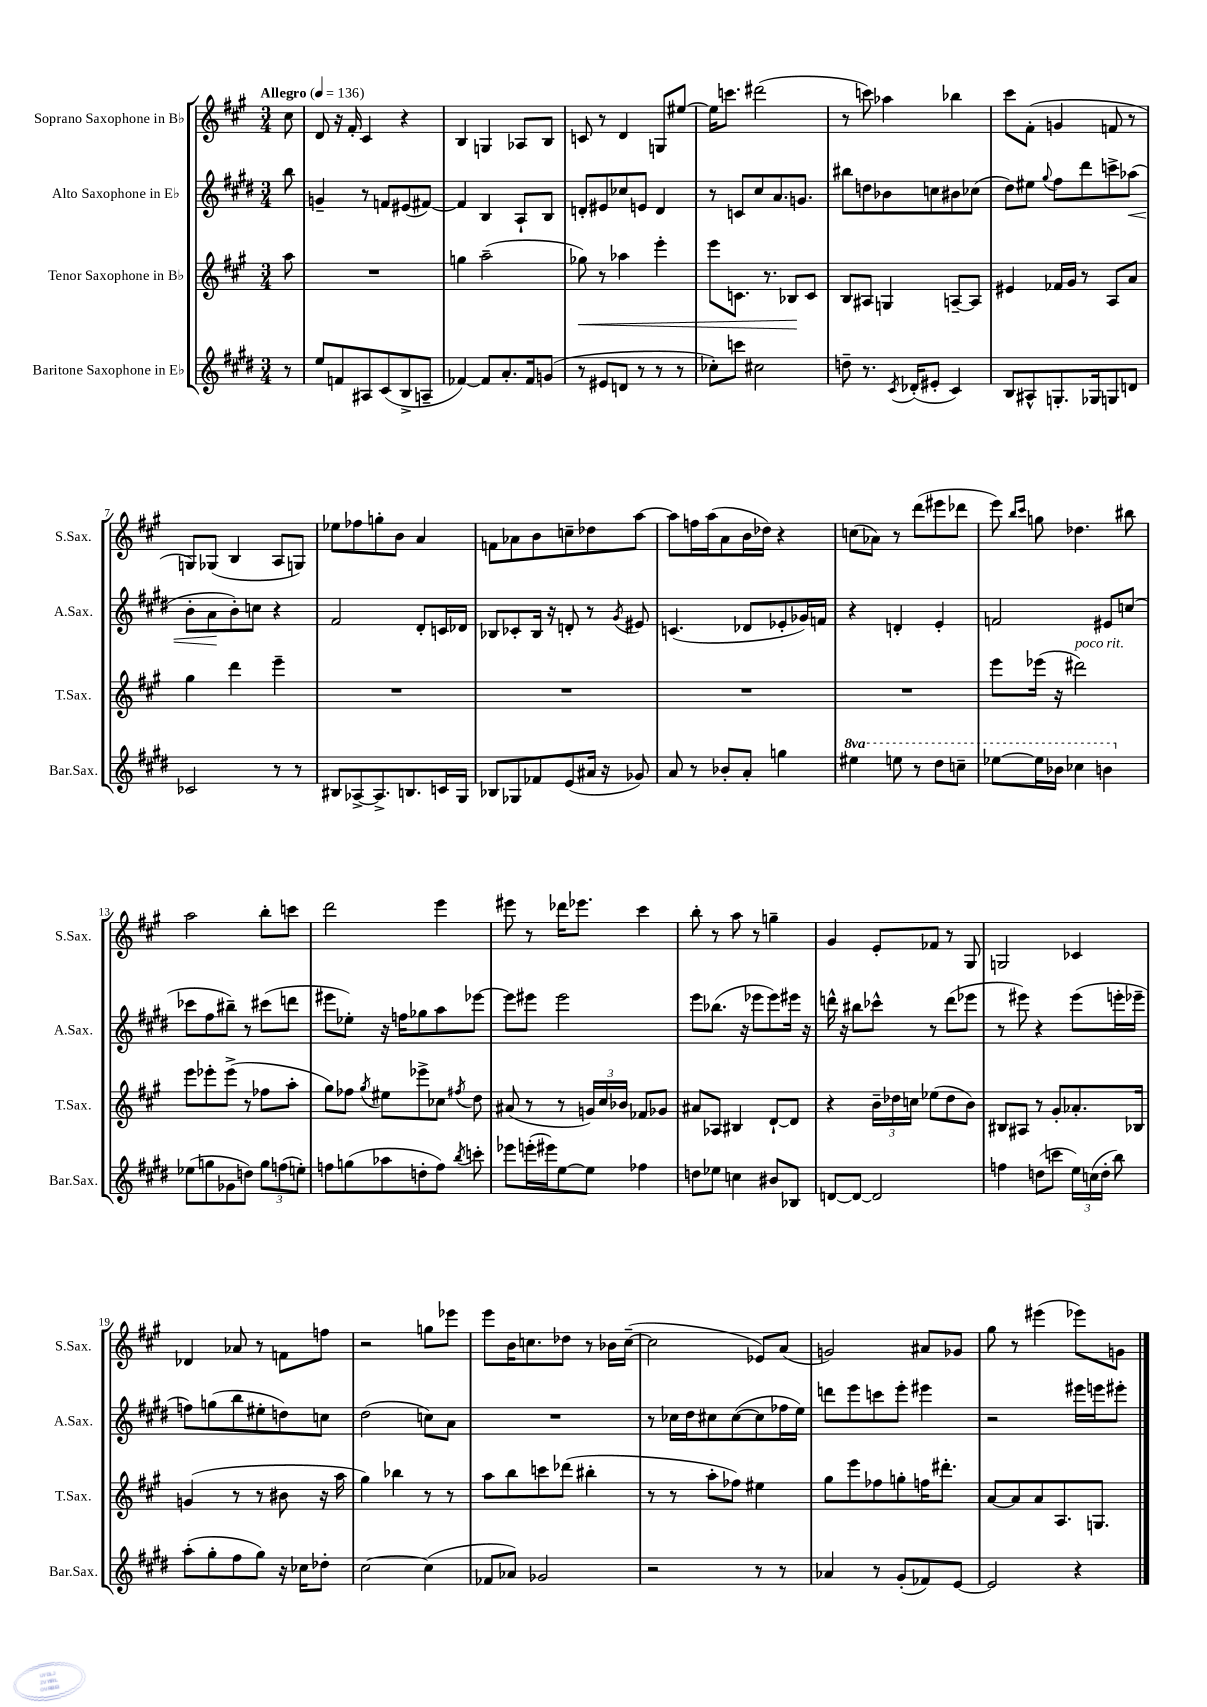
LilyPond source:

<<
\new StaffGroup <<
\new Staff = "s0" \with { instrumentName = "Soprano Saxophone in Bb" shortInstrumentName = "S.Sax." } {
    \clef treble \key a \major \numericTimeSignature \time 3/4 \partial 8 \tempo "Allegro" 4 = 136
    \autoBeamOff cis''8 |
    d'8 r16 fis'16-. cis'4 r4 |
    b4 g4 aes8[ b8] |
    c'8 r8 d'4 g8[ eis''8]~ |
    eis''16[ c'''8.] dis'''2( |
    r8 c'''8) aes''4 bes''4 |
    cis'''8[ fis'8]-.( g'4 f'8 r8 |
    g8[) ges8]( b4 a8[ g8]) |
    ees''8[ fes''8 g''8-. b'8] a'4 |
    f'8[ aes'8 b'8 c''8-- des''8 a''8]~ |
    a''8[ f''16 a''16( a'8 b'16 des''16]) r4 |
    c''8[( aes'8]) r8 d'''8[( eis'''8 des'''8] |
    e'''8) \grace { b''16[ cis'''16] } g''8 des''4. bis''8 |
    a''2 b''8[-. c'''8] |
    d'''2 e'''4 |
    eis'''8 r8 des'''16[ ees'''8.] cis'''4 |
    b''8-. r8 a''8 r8 g''4-- |
    gis'4 e'8[-. fes'8] r8 gis8 |
    g2 ces'4 |
    des'4 aes'8 r8 f'8[ f''8] |
    r2 g''8[ ees'''8] |
    e'''8[ b'16 c''8. des''8] r8 bes'16[ c''16]~--( |
    c''2 ees'8[) a'8]( |
    g'2) ais'8[ ges'8] |
    gis''8 r8 eis'''4( ees'''8[) g'8] \bar "|." |
}
\new Staff = "s1" \with { instrumentName = "Alto Saxophone in Eb" shortInstrumentName = "A.Sax." } {
    \clef treble \key e \major \numericTimeSignature \time 3/4 \partial 8
    \autoBeamOff b''8 |
    g'4-- r8 f'8[ eis'8( fis'8]~) |
    fis'4 b4 a8[-! b8] |
    d'8[-. eis'8 ces''8 e'8] d'4 |
    r8 c'8[ cis''8 a'8. g'8.] |
    bis''8[ d''8 bes'8 c''8 bis'8 ces''8]( |
    dis''8[) eis''8] \appoggiatura { gis''8 } fis''8[ dis'''8 c'''8-> aes''8]\<( |
    b'8[-. a'8\! b'8-.) c''8] r4 |
    fis'2 dis'8[-. c'16 des'16] |
    bes8[ ces'8-. bes16] r16 d'8-. r8 \acciaccatura { gis'8 } eis'8 |
    c'4.( des'8[ ees'8-. ges'16) f'16] |
    r4 d'4-. e'4-. |
    f'2 eis'8[ c''8]( |
    ces'''8[ fis''8 bis''8]--) r8 cis'''8[( d'''8] |
    eis'''8[ ees''8]-.) r16 f''16[ ges''8 a''8 ees'''8]~ |
    ees'''8[ eis'''8] eis'''2 |
    e'''8[ bes''8.]( r16 ees'''8[ ees'''8) eis'''16] r16 |
    d'''16-^ r16 bis''8[ ces'''8]-^ r8 d'''8[( ees'''8] |
    r8 eis'''8) r4 eis'''8[( e'''16-. ees'''16]-- |
    f''8[) g''8( b''8 eis''8-. d''8) c''8] |
    dis''2( c''8[) a'8] |
    R2. |
    r8 ces''16[ dis''16 cis''8 cis''8~( cis''8 fes''16 e''16]) |
    d'''8[ e'''8 c'''8 e'''8]-. eis'''4 |
    r2 eis'''16[ e'''16 eis'''8]-. \bar "|." |
}
\new Staff = "s2" \with { instrumentName = "Tenor Saxophone in Bb" shortInstrumentName = "T.Sax." } {
    \clef treble \key a \major \numericTimeSignature \time 3/4 \partial 8
    \autoBeamOff a''8 |
    R2. |
    g''4 a''2--( |
    ges''8\<) r8 aes''4 e'''4-. |
    e'''8[ c'8.] r8. bes8[\! c'8] |
    b8[ ais8] g4 a8[~-- a8] |
    eis'4 fes'16[ gis'16] r8 a8[ a'8] |
    gis''4 d'''4 e'''4-- |
    R2. |
    R2. |
    R2. |
    R2. |
    e'''8[ ees'''16]( r16 dis'''2^\markup { \italic "poco rit." }) |
    e'''8[ ees'''8-. ees'''8]->( r8 fes''8[ a''8]-. |
    gis''8[) fes''8] \acciaccatura { gis''8 } eis''8[ ees'''8-> ces''8] \acciaccatura { fis''8 } d''8 |
    ais'8( r8 r8 \tuplet 3/2 { g'16[) cis''16 bes'16] } fes'8[ ges'8] |
    ais'8[ aes8] bis4 d'8[~-! d'8] |
    r4 \tuplet 3/2 { b'16[-- des''16 c''16] } ees''8[( des''8 b'8]) |
    bis8[ ais8] r8 gis'8[-. aes'8.-. bes16] |
    g'4( r8 r8 bis'8 r16 a''16 |
    gis''4) bes''4 r8 r8 |
    a''8[ b''8 c'''8 des'''8]( bis''4-. |
    r8 r8 a''8[-. fes''8]) eis''4 |
    gis''8[ e'''8 fes''8 g''8-. f''16 dis'''8.]-. |
    a'8[~ a'8 a'8 a8. g8.] \bar "|." |
}
\new Staff = "s3" \with { instrumentName = "Baritone Saxophone in Eb" shortInstrumentName = "Bar.Sax." } {
    \clef treble \key e \major \numericTimeSignature \time 3/4 \set Staff.ottavationMarkups = #ottavation-simple-ordinals \partial 8
    \autoBeamOff r8 |
    e''8[ f'8 ais8 cis'8( b8-> a8]-- |
    fes'4~) fes'8[ a'8.-. fes'16 g'8]( |
    r8 eis'8[ d'8] r8 r8 r8 |
    ces''8[-.) c'''8] cis''2 |
    d''8-- r8. \acciaccatura { cis'8 } des'16[-.( eis'8]-. cis'4) |
    b8[ ais8-^ g8.-. ges16 g8 d'8] |
    ces'2 r8 r8 |
    bis8[ aes8~-> aes8.-> b8. c'16 gis16] |
    bes8[ ges8 fes'8 e'8( ais'16] r16 ges'8) |
    a'8 r8 bes'8[-. a'8]-. g''4 |
    \ottava #1 eis'''4 e'''8 r8 dis'''8[ c'''8]-- |
    ees'''8[~ ees'''16 bes''16] ces'''4 b''4 \ottava #0 |
    ees''8[( g''8 ges'8 d''8]) \tuplet 3/2 { g''8[ f''8( e''8]-.) } |
    f''8[ g''8( aes''8 d''8-. f''8]) \acciaccatura { b''8 } c'''8-. |
    ees'''8[ e'''16-.( eis'''16) e''8~ e''8] fes''4 |
    d''8[ ees''8] c''4 bis'8[ bes8] |
    d'8[~ d'8]~ d'2 |
    f''4 d''8[( c'''8] \tuplet 3/2 { e''16[) c''16( d''16]-. } b''8) |
    a''8[-.( gis''8-. fis''8 gis''8]) r16 ces''16[ des''8]-. |
    cis''2~ cis''4( |
    fes'8[ aes'8]) ges'2 |
    r2 r8 r8 |
    aes'4 r8 gis'8[-.( fes'8) e'8]~ |
    e'2 r4 \bar "|." |
}
>>
>>
